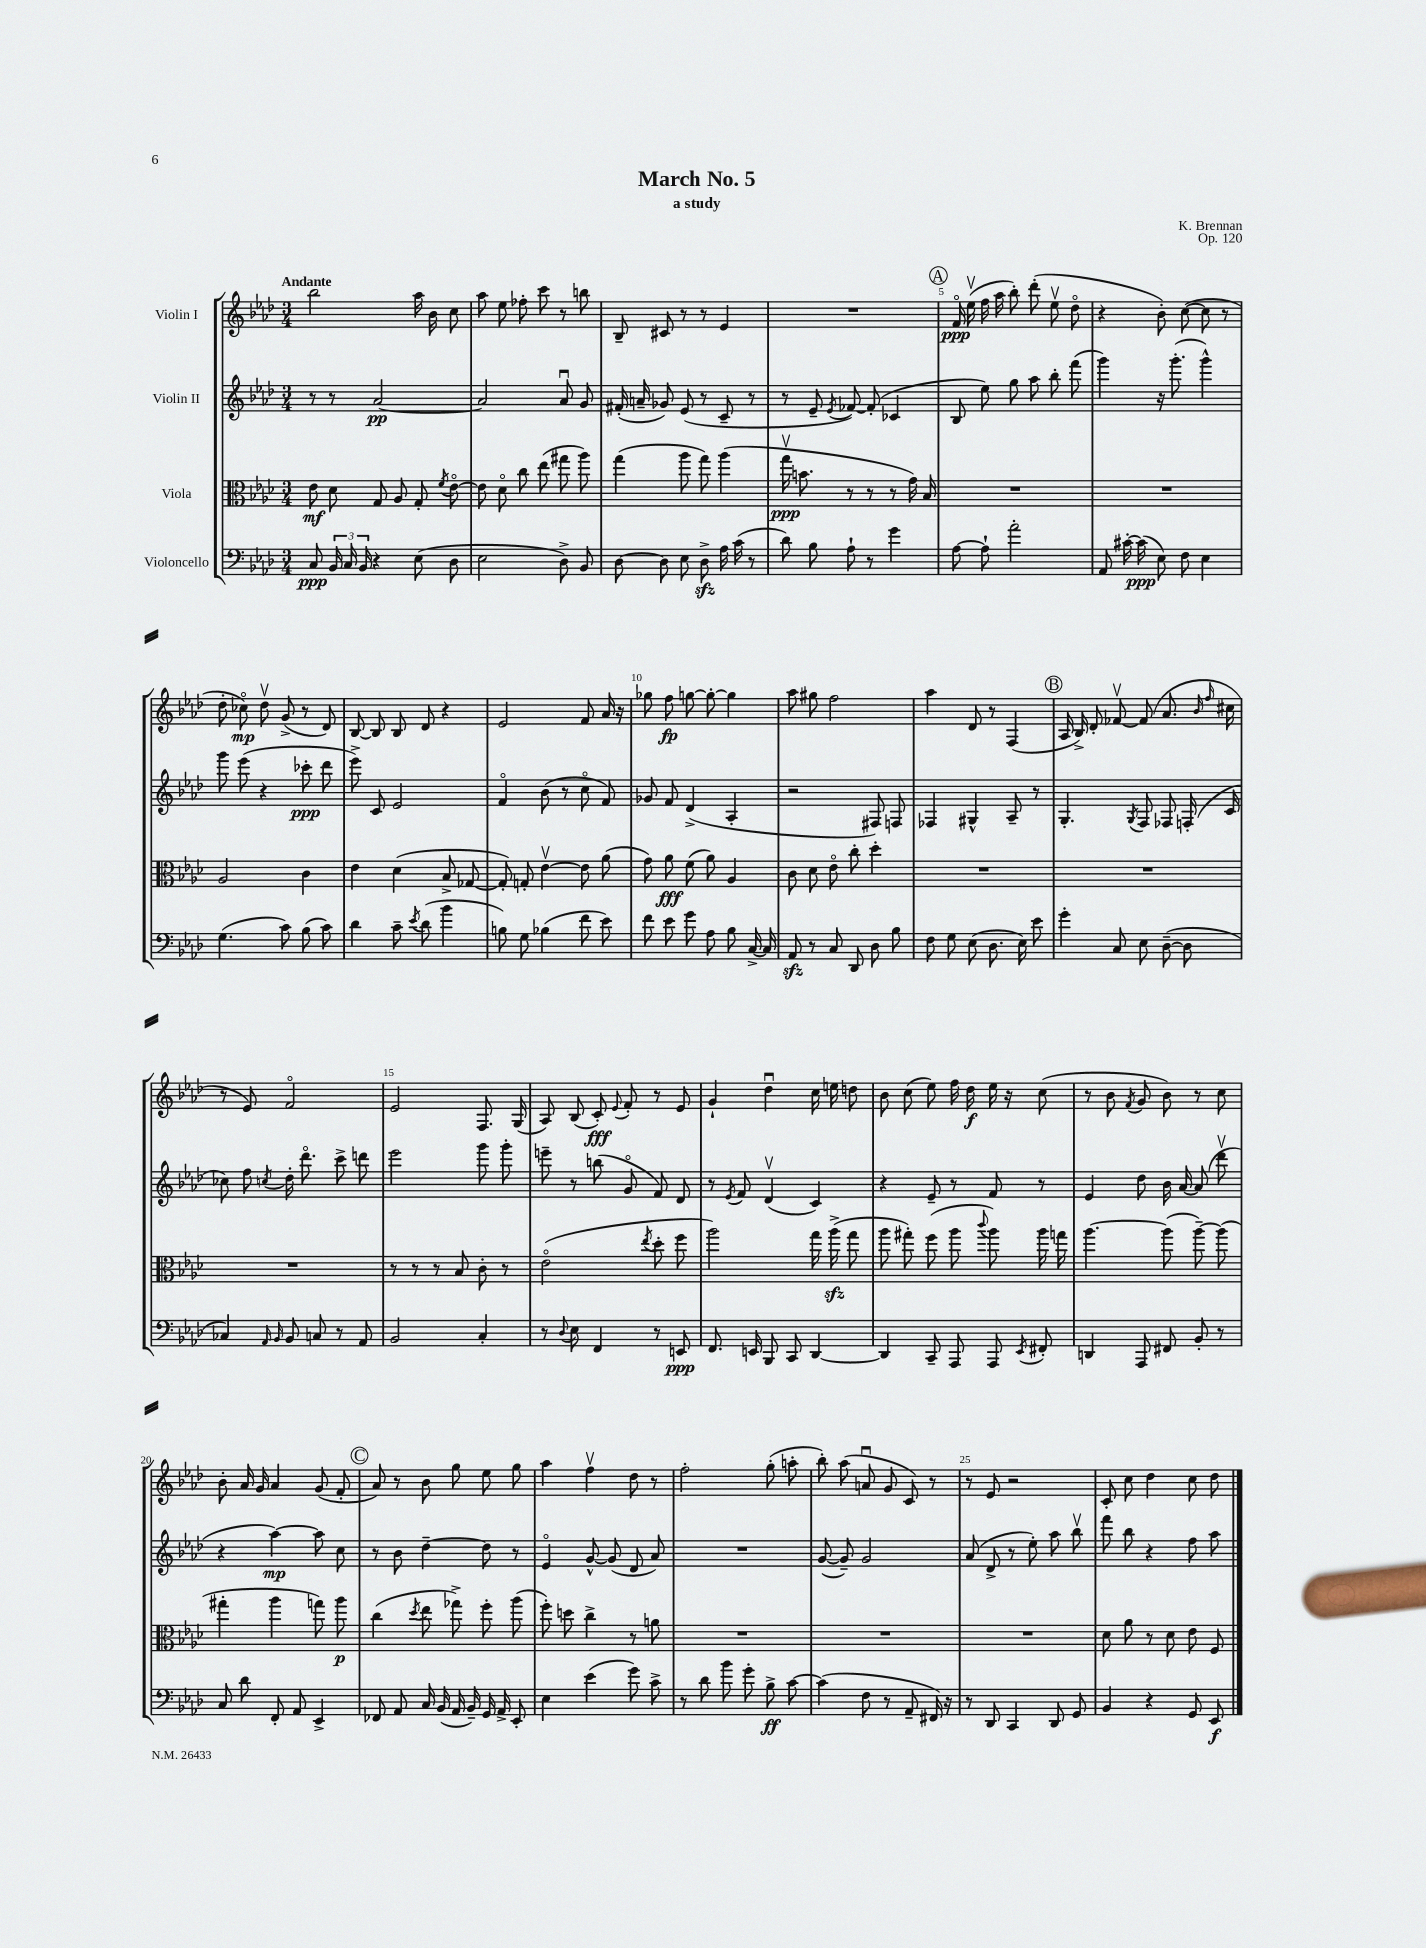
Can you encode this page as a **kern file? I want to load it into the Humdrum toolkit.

**kern	**dynam	**kern	**dynam	**kern	**dynam	**kern	**dynam
*part4	*part4	*part3	*part3	*part2	*part2	*part1	*part1
*staff4	*staff4	*staff3	*staff3	*staff2	*staff2	*staff1	*staff1
*I"Violoncello	*	*I"Viola	*	*I"Violin II	*	*I"Violin I	*
*clefF4	*	*clefC3	*	*clefG2	*	*clefG2	*
*k[b-e-a-d-]	*	*k[b-e-a-d-]	*	*k[b-e-a-d-]	*	*k[b-e-a-d-]	*
*M3/4	*	*M3/4	*	*M3/4	*	*M3/4	*
=1	=1	=1	=1	=1	=1	=1	=1
!	!	!	!	!	!	!LO:TX:a:B:t=Andante	!
8C/	ppp	8e-\	mf	8r	.	2bb-\	.
24BB-/	.	8d-\	.	8r	.	.	.
24C/	.	.	.	.	.	.	.
24BB-/	.	.	.	.	.	.	.
4r	.	8G/	.	[2a-/	pp	.	.
.	.	8A-/	.	.	.	.	.
(8E-\	.	8G'/	.	.	.	16aa-\	.
.	.	.	.	.	.	16b-\	.
.	.	8qf/	.	.	.	.	.
8D-\	.	[8e-\	.	.	.	8cc\	.
=2	=2	=2	=2	=2	=2	=2	=2
2E-\	.	8e-\]	.	2a-/]	.	8aa-\	.
.	.	8d-\	.	.	.	8ee-\	.
.	.	8cc\	.	.	.	8ff-X'\	.
.	.	(8ee-\	.	.	.	8ccc\	.
8D-^\)	.	8gg#X\	.	8a-u/	.	8r	.
8BB-/	.	8aa-\)	.	8g/	.	8bbn\	.
=3	=3	=3	=3	=3	=3	=3	=3
[8D-\	.	(4gg\	.	(16f#X'/	.	8B-~/	.
.	.	.	.	16an~/	.	.	.
8D-\]	.	.	.	8g-X/)	.	8c#X/	.
8E-\	.	8aa-\	.	(8e-/	.	8r	.
8D-zz^\	.	8gg\)	.	8r	.	8r	.
16A-\	.	(4aa-\	.	8c~/	.	4e-/	.
(16c\	.	.	.	.	.	.	.
8r	.	.	.	8r	.	.	.
=4	=4	=4	=4	=4	=4	=4	=4
8d-\)	.	16ggv\	ppp	8r	.	2.r	.
.	.	8.bn\	.	.	.	.	.
8B-\	.	.	.	8e-~/	.	.	.
.	.	.	.	8qe-/	.	.	.
8A-`\	.	8r	.	[8f-X/)	.	.	.
8r	.	8r	.	(8f-'/]	.	.	.
4g\	.	8r	.	4c-X/	.	.	.
.	.	16g\)	.	.	.	.	.
.	.	16B-/	.	.	.	.	.
!!LO:REH:place=s1:t=A
=5	=5	=5	=5	=5	=5	=5	=5
[8A-\	.	2.r	.	8B-/	.	16f/	ppp
.	.	.	.	.	.	(16ee-v\	.
8A-`\]	.	.	.	8ee-\)	.	16ff\	.
.	.	.	.	.	.	16aa-\	.
2a-'\	.	.	.	8gg\	.	8bb-'\)	.
.	.	.	.	8aa-\	.	(8ddd-'\	.
.	.	.	.	8bb-'\	.	8ee-v\	.
.	.	.	.	(8fff\	.	8dd-\	.
=6	=6	=6	=6	=6	=6	=6	=6
8AA-/	.	2.r	.	4ggg\)	.	4r	.
[16c#X'\	.	.	.	.	.	.	.
(16c#\]	ppp	.	.	.	.	.	.
8E-\)	.	.	.	16r	.	8b-'\)	.
.	.	.	.	(8.ggg'\	.	.	.
8F\	.	.	.	.	.	([8cc\	.
4E-\	.	.	.	4ggg^^\)	.	8cc\]	.
.	.	.	.	.	.	8r	.
!!LO:LB:g=z
=7	=7	=7	=7	=7	=7	=7	=7
(4.G\	.	2A-/	.	8ggg\	.	8dd-'\	.
.	.	.	.	(8eee-\	.	8cc-X\)	mp
.	.	.	.	4r	.	8dd-v\	.
8c\)	.	.	.	.	.	(8g^/	.
(8B-\	.	4c\	.	8ccc-X'\	ppp	8r	.
8c\)	.	.	.	8ddd-\	.	8d-/)	.
=8	=8	=8	=8	=8	=8	=8	=8
4d-\	.	4e-\	.	8eee-^\)	.	[8B-/	.
.	.	.	.	8c/	.	8B-/]	.
8c~\	.	(4d-\	.	2e-/	.	8B-/	.
8qe-/	.	.	.	.	.	.	.
(8d-\	.	.	.	.	.	8d-/	.
4b-\	.	8B-^/	.	.	.	4r	.
.	.	[8G-X/	.	.	.	.	.
=9	=9	=9	=9	=9	=9	=9	=9
8Bn\)	.	8G-'/])	.	4f/	.	2e-/	.
8G\	.	8Gn'/	.	.	.	.	.
(4B-X\	.	[4e-v\	.	(8b-\	.	.	.
.	.	.	.	8r	.	.	.
8f\	.	8e-\]	.	8cc\	.	8f/	.
8e-\)	.	(8a-\	.	8f/)	.	16a-/	.
.	.	.	.	.	.	16r	.
=10	=10	=10	=10	=10	=10	=10	=10
8f\	.	8g\)	.	8g-X/	.	8gg-X\	.
8e-\	.	8a-\	fff	8f/	.	8ff\	fp
8g\	.	(8f\	.	(4d-^/	.	[8ggn\	.
8A-\	.	8a-\)	.	.	.	8gg'\_	.
8B-\	.	4A-/	.	4A-'/	.	4gg\]	.
[16C^/	.	.	.	.	.	.	.
16C/]	.	.	.	.	.	.	.
=11	=11	=11	=11	=11	=11	=11	=11
8AA-zz/	.	8c\	.	2r	.	8aa-\	.
8r	.	8d-\	.	.	.	8gg#X\	.
8C/	.	8e-\	.	.	.	2ff\	.
8DD-/	.	8cc'\	.	.	.	.	.
8D-\	.	4dd-'\	.	8F#X/)	.	.	.
8B-\	.	.	.	8Fn/	.	.	.
=12	=12	=12	=12	=12	=12	=12	=12
8F\	.	2.r	.	4F-X/	.	4aa-\	.
8G\	.	.	.	.	.	.	.
(8E-\	.	.	.	4G#X^^/	.	8d-/	.
8.D-\	.	.	.	.	.	8r	.
.	.	.	.	8A-~/	.	(4F/	.
16E-\)	.	.	.	.	.	.	.
8e-\	.	.	.	8r	.	.	.
!!LO:REH:place=s1:t=B
=13	=13	=13	=13	=13	=13	=13	=13
4g'\	.	2.r	.	4.G'/	.	16A-/	.
.	.	.	.	.	.	16B-^/)	.
.	.	.	.	.	.	8d-'/	.
8C/	.	.	.	.	.	[8f-Xv/	.
.	.	.	.	8qG/	.	.	.
8E-\	.	.	.	8F/	.	(8f-/]	.
([8D-~\	.	.	.	8F-X/	.	8.a-/	.
8D-\]	.	.	.	(16Fn'/	.	.	.
.	.	.	.	.	.	16qqb-/	.
.	.	.	.	.	.	16qqff/	.
.	.	.	.	16c/	.	16cc#X\	.
!!LO:LB:g=z
=14	=14	=14	=14	=14	=14	=14	=14
4C-X/)	.	2.r	.	8cc-X\)	.	8r	.
.	.	.	.	8ff\	.	8e-/)	.
16qqAA-/	.	.	.	.	.	.	.
16qqBB-/	.	.	.	8qccn/	.	.	.
8BB-/	.	.	.	16dd-'\	.	2f/	.
.	.	.	.	8.ddd-\	.	.	.
8Cn/	.	.	.	.	.	.	.
8r	.	.	.	8ccc^\	.	.	.
8AA-/	.	.	.	8dddn\	.	.	.
=15	=15	=15	=15	=15	=15	=15	=15
2BB-/	.	8r	.	2eee-\	.	2e-/	.
.	.	8r	.	.	.	.	.
.	.	8r	.	.	.	.	.
.	.	8B-/	.	.	.	.	.
4C'/	.	8c'\	.	8ggg\	.	8.F/	.
.	.	8r	.	8ggg'\	.	.	.
.	.	.	.	.	.	(16G/	.
=16	=16	=16	=16	=16	=16	=16	=16
8r	.	(2e-\	.	8eeen~\	.	8A-/)	.
8qqD-/	.	.	.	.	.	.	.
8E-\	.	.	.	8r	.	(8B-/	.
4FF/	.	.	.	(8bbn\	.	8c'/)	fff
.	.	.	.	.	.	8qqe-/	.
.	.	.	.	8g/	.	8f'/	.
.	.	8qee-/	.	.	.	.	.
8r	.	8dd-'\	.	8f/)	.	8r	.
8EEn/	ppp	8ff\	.	8d-/	.	8e-/	.
=17	=17	=17	=17	=17	=17	=17	=17
8.FF/	.	2aa-\)	.	8r	.	4g`/	.
.	.	.	.	8qe-/	.	.	.
.	.	.	.	8f/	.	.	.
16EEn/	.	.	.	.	.	.	.
8BBB-/	.	.	.	(4d-v/	.	4dd-u\	.
8CC/	.	.	.	.	.	.	.
[4DD-/	.	16gg\	.	4c/)	.	16cc\	.
.	.	(16aa-zz^\	.	.	.	16een\	.
.	.	8gg\	.	.	.	8ddn\	.
=18	=18	=18	=18	=18	=18	=18	=18
4DD-/]	.	8aa-\	.	4r	.	8b-\	.
.	.	8gg#X'\)	.	.	.	(8cc\	.
8CC~/	.	(8ff\	.	8e-~/	.	8ee-\)	.
8AAA-/	.	8aa-\	.	8r	.	16ff\	.
.	.	.	.	.	.	16dd-\	f
.	.	8qqccc/	.	.	.	.	.
8AAA-/	.	8aa-\)	.	8f/	.	16ee-\	.
.	.	.	.	.	.	16r	.
8qEE-/	.	.	.	.	.	.	.
8FF#X'/	.	16aa-\	.	8r	.	(8cc\	.
.	.	16ggn\	.	.	.	.	.
=19	=19	=19	=19	=19	=19	=19	=19
4DDn/	.	[4.aa-\	.	4e-/	.	8r	.
.	.	.	.	.	.	8b-\	.
.	.	.	.	.	.	8qf/	.
8AAA-/	.	.	.	8dd-\	.	8g/	.
8FF#X/	.	(8aa-\]	.	16b-\	.	8b-\)	.
.	.	.	.	[16a-/	.	.	.
8BB-'/	.	[8aa-~\)	.	(8a-/]	.	8r	.
8r	.	(8aa-\]	.	8ddd-v\	.	8cc\	.
!!LO:LB:g=z
=20	=20	=20	=20	=20	=20	=20	=20
8C/	.	4gg#X'\	.	4r	.	8b-'\	.
8d-\	.	.	.	.	.	16a-/	.
.	.	.	.	.	.	16g/	.
8FF'/	.	4aa-\	.	[4aa-\)	mp	4a-/	.
8AA-/	.	.	.	.	.	.	.
4EE-^/	.	8ggn\)	.	8aa-\]	.	(8g/	.
.	.	8aa-\	p	8cc\	.	8f'/	.
!!LO:REH:place=s1:t=C
=21	=21	=21	=21	=21	=21	=21	=21
8FF-X/	.	(4cc\	.	8r	.	8a-/)	.
8AA-/	.	.	.	8b-\	.	8r	.
.	.	8qdd-/	.	.	.	.	.
16C/	.	8ee-\	.	[4dd-~\	.	8b-\	.
(16BB-/	.	.	.	.	.	.	.
16AA-/	.	8gg-X^\)	.	.	.	8gg\	.
16BB-~/)	.	.	.	.	.	.	.
16GG/	.	8ff'\	.	8dd-\]	.	8ee-\	.
16AA-^/	.	.	.	.	.	.	.
8EE-'/	.	(8aa-\	.	8r	.	8gg\	.
=22	=22	=22	=22	=22	=22	=22	=22
4E-\	.	8ff'\)	.	4e-/	.	4aa-\	.
.	.	8ddn\	.	.	.	.	.
(4e-\	.	4cc^\	.	[8g^^/	.	4ffv\	.
.	.	.	.	(8g/]	.	.	.
8g\)	.	8r	.	8d-/	.	8dd-\	.
8c^\	.	8an\	.	8a-/)	.	8r	.
=23	=23	=23	=23	=23	=23	=23	=23
8r	.	2.r	.	2.r	.	2ff'\	.
8d-\	.	.	.	.	.	.	.
8b-\	.	.	.	.	.	.	.
8g'\	.	.	.	.	.	.	.
8B-^\	ff	.	.	.	.	(8gg'\	.
[8c\	.	.	.	.	.	8aan'\	.
=24	=24	=24	=24	=24	=24	=24	=24
(4c\]	.	2.r	.	([8g/	.	8bb-'\)	.
.	.	.	.	8g~/])	.	(8aa-\	.
8F\	.	.	.	2g/	.	8anu/	.
8r	.	.	.	.	.	8g/	.
8AA-~/	.	.	.	.	.	8c/)	.
16FF#X/)	.	.	.	.	.	8r	.
16r	.	.	.	.	.	.	.
=25	=25	=25	=25	=25	=25	=25	=25
8r	.	2.r	.	(8a-/	.	8r	.
8DD-/	.	.	.	8d-^/	.	8e-/	.
4CC/	.	.	.	8r	.	2r	.
.	.	.	.	8ee-'\)	.	.	.
8DD-/	.	.	.	8aa-\	.	.	.
8GG/	.	.	.	8bb-v\	.	.	.
=26	=26	=26	=26	=26	=26	=26	=26
4BB-/	.	8d-\	.	8fff\	.	8c'/	.
.	.	8a-\	.	8bb-\	.	8cc\	.
4r	.	8r	.	4r	.	4dd-\	.
.	.	8d-\	.	.	.	.	.
8GG/	.	8e-\	.	8ff\	.	8cc\	.
8EE-/	f	8F/	.	8aa-\	.	8dd-\	.
==	==	==	==	==	==	==	==
*-	*-	*-	*-	*-	*-	*-	*-
